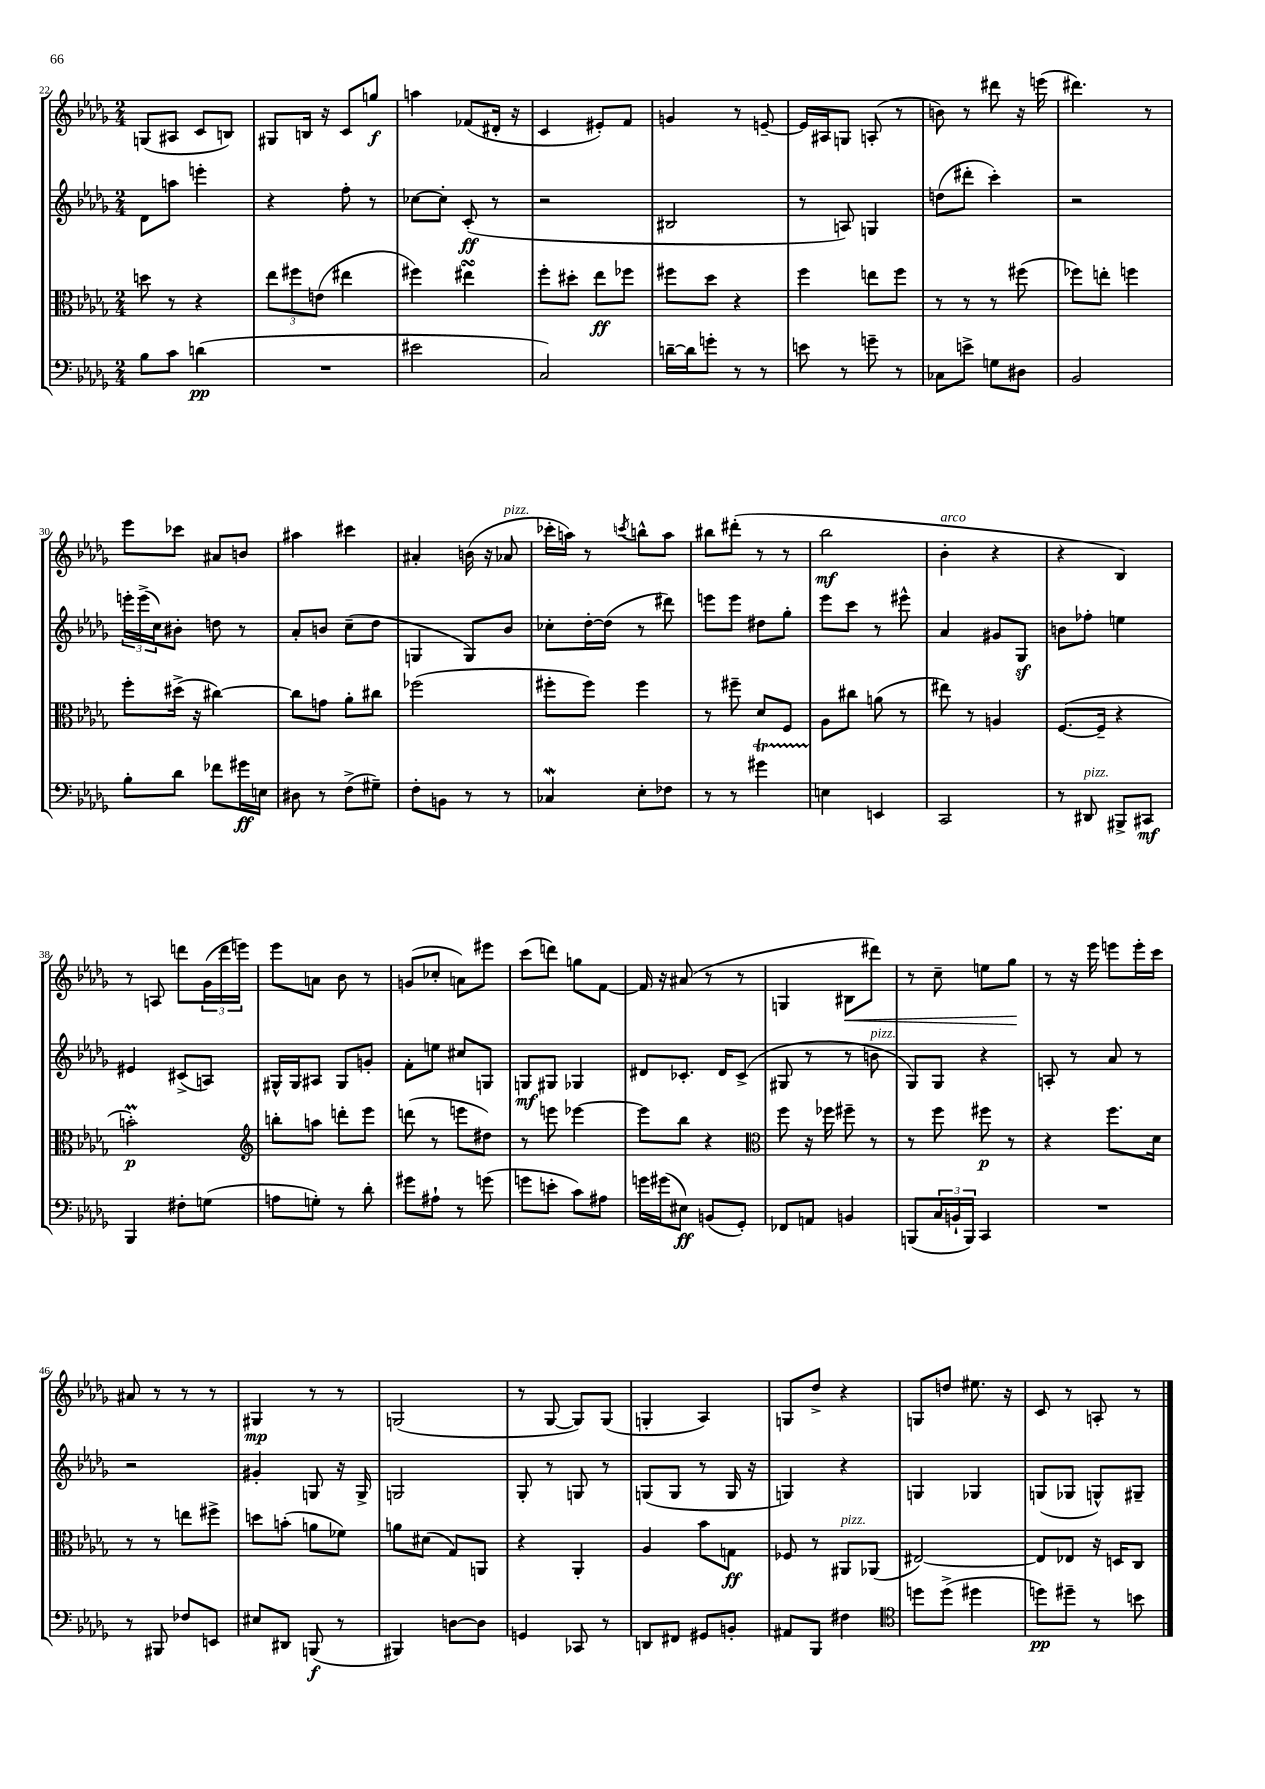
<<
\new StaffGroup <<
\new Staff = "s0" {
    \clef treble \key des \major \numericTimeSignature \time 2/4
    g8( ais8 c'8 b8) |
    gis8 b16 r16 c'8 g''8\f |
    a''4 fes'8( dis'16-. r16 |
    c'4 eis'8-.) f'8 |
    g'4 r8 e'8~-- |
    e'16 ais16 g8 a8-.( r8 |
    b'8) r8 dis'''8 r16 e'''16( |
    dis'''4.) r8 |
    ees'''8 ces'''8 ais'8 b'8 |
    ais''4 cis'''4 |
    ais'4-. b'16( r16 aes'8^\markup { \italic "pizz." } |
    ces'''16-. a''16) r8 \acciaccatura { c'''8 } b''8-^ a''8 |
    bis''8 dis'''8-.( r8 r8 |
    bes''2\mf |
    bes'4-.^\markup { \italic "arco" } r4 |
    r4 bes4) |
    r8 a8 d'''8 \tuplet 3/2 { ges'16( d'''16 e'''16) } |
    ees'''8 a'8 bes'8 r8 |
    g'8( ces''8-. a'8) eis'''8 |
    c'''8( d'''8) g''8 f'8~ |
    f'16 r16 ais'8( r8 r8 |
    g4 bis8\< dis'''8) |
    r8 c''8-- e''8 ges''8\! |
    r8 r16 ees'''16 e'''8 e'''16-. c'''16 |
    ais'8 r8 r8 r8 |
    gis4\mp r8 r8 |
    g2( |
    r8 ges8~ ges8) ges8( |
    g4-. aes4) |
    g8 des''8-> r4 |
    g8 d''8 eis''8. r16 |
    c'8 r8 a8-. r8 \bar "|." |
}
\new Staff = "s1" {
    \clef treble \key des \major \numericTimeSignature \time 2/4
    des'8 a''8 e'''4-. |
    r4 f''8-. r8 |
    ces''8~ ces''8-. c'8-.\ff( r8 |
    r2 |
    bis2 |
    r8 a8) g4 |
    d''8( dis'''8-. c'''4-.) |
    r2 |
    \tuplet 3/2 { e'''16-. e'''16->( c''16) } bis'8-. d''8 r8 |
    aes'8-. b'8 c''8--( des''8 |
    g4 g8) bes'8 |
    ces''8-. des''16~-. des''16( r8 dis'''8) |
    e'''8 e'''8 dis''8 ges''8-. |
    ees'''8 c'''8 r8 eis'''8-^ |
    aes'4 gis'8 ges8\sf |
    b'8 fes''8-. e''4 |
    eis'4 cis'8->( a8) |
    gis16-^ gis16 ais8 gis8 g'8-. |
    f'8-. e''8 cis''8 g8 |
    g8\mf gis8 ges4 |
    dis'8 ces'8.-. dis'16 ces'8->( |
    gis8 r8 r8 b'8^\markup { \italic "pizz." } |
    ges8) ges8 r4 |
    a8-. r8 aes'8 r8 |
    r2 |
    gis'4-. g8 r16 g16-> |
    g2 |
    ges8-. r8 g8 r8 |
    g8( g8 r8 g16 r16 |
    g4) r4 |
    g4 ges4 |
    g8( ges8 g8-^) gis8-- \bar "|." |
}
\new Staff = "s2" {
    \clef alto \key des \major \numericTimeSignature \time 2/4
    d''8 r8 r4 |
    \tuplet 3/2 { ees''8 fis''8 e'8( } eis''4 |
    fis''4) eis''4\turn |
    f''8-. dis''8-. ees''8\ff fes''8 |
    fis''8 des''8 r4 |
    f''4 e''8 f''8 |
    r8 r8 r8 fis''8( |
    fes''8) e''8-. f''4 |
    f''8-. dis''16->( r16 cis''4~) |
    cis''8 g'8 aes'8-. cis''8 |
    fes''2( |
    fis''8-. fis''8) fis''4 |
    r8 fis''8-- des'8 f8 |
    aes8 cis''8 a'8( r8 |
    eis''8) r8 a4 |
    f8.~( f16-- r4 |
    b'2-.\prall\p) |
    \clef treble b''8-. a''8 d'''8-. ees'''8 |
    d'''8( r8 e'''8 dis''8) |
    r8 e'''8 ees'''4~ |
    ees'''8 bes''8 r4 |
    \clef alto f''8 r16 fes''16 fis''8-- r8 |
    r8 f''8 fis''8\p r8 |
    r4 f''8. des'16 |
    r8 r8 e''8 fis''8-> |
    d''8 b'8-.( a'8 fes'8) |
    a'8 dis'8( ges8) a,8 |
    r4 aes,4-. |
    aes4 bes'8 g8\ff |
    fes8 r8 ais,8^\markup { \italic "pizz." } aes,8( |
    eis2~) |
    eis8 ees8 r16 d16 c8 \bar "|." |
}
\new Staff = "s3" {
    \clef bass \key des \major \numericTimeSignature \time 2/4
    bes8 c'8 d'4\pp( |
    R2 |
    eis'2 |
    c2) |
    d'16~-- d'16 g'8-. r8 r8 |
    e'8 r8 g'8-- r8 |
    ces8 e'8-> g8 dis8 |
    bes,2 |
    bes8-. des'8 fes'8 gis'16\ff e16 |
    dis8 r8 f8->( gis8--) |
    f8-. b,8 r8 r8 |
    ces4\mordent ees8-. fes8 |
    r8 r8 gis'4\startTrillSpan |
    e4\stopTrillSpan e,4 |
    c,2 |
    r8 dis,8^\markup { \italic "pizz." } bis,,8-> cis,8\mf |
    bes,,4 fis8-. g8( |
    a8 g8-.) r8 des'8-. |
    gis'8 ais8-! r8 g'8( |
    g'8 e'8-. c'8) ais8 |
    g'16 gis'16( eis8\ff) b,8( ges,8-.) |
    fes,8 a,8 b,4 |
    b,,8( \tuplet 3/2 { c16 b,16-! b,,16) } c,4 |
    R2 |
    r8 bis,,8 fes8 e,8 |
    eis8 dis,8 b,,8\f( r8 |
    bis,,4) d8~ d8 |
    g,4 ces,8 r8 |
    d,8 fis,8 gis,8 b,8-. |
    ais,8 bes,,8 fis4 |
    \clef tenor d''8 d''8->( dis''4 |
    d''8\pp) dis''8-- r8 b'8 \bar "|." |
}
>>
>>
\layout { \context { \Score currentBarNumber = #22 } }
